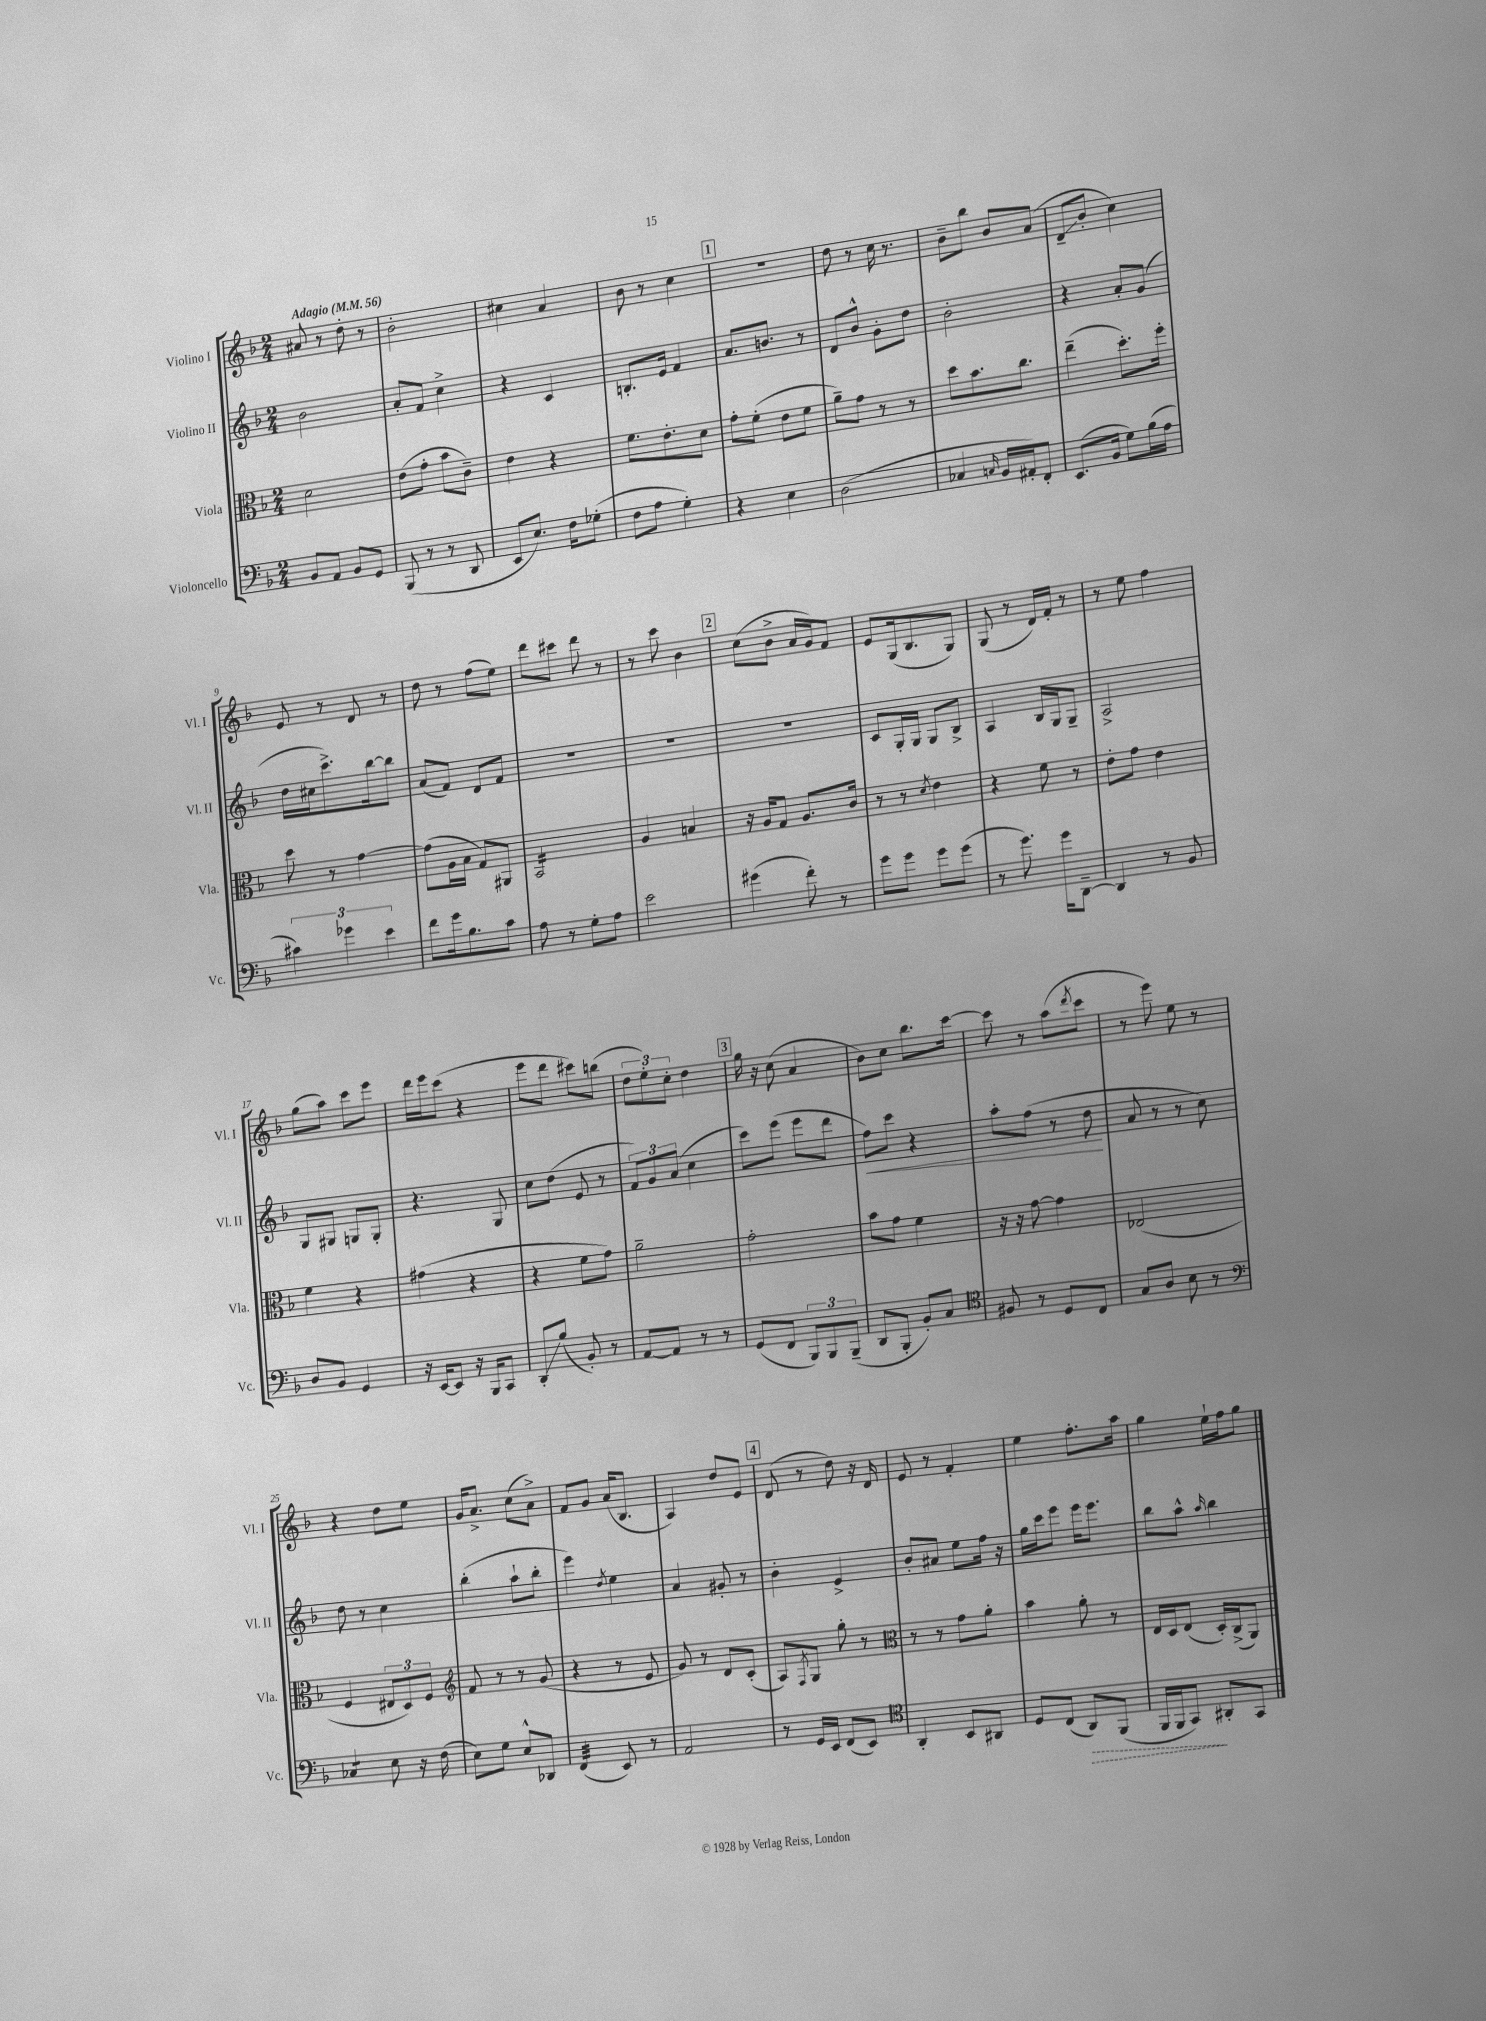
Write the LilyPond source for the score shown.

<<
\new StaffGroup <<
\new Staff = "s0" \with { instrumentName = "Violino I" shortInstrumentName = "Vl. I" } {
    \clef treble \key f \major \numericTimeSignature \time 2/4 \tempo "Adagio" 4 = 56
    ais'8 r8 d''8-. r8 |
    bes'2-. |
    cis''4 a'4 |
    bes'8 r8 c''4 |
    \mark \markup { \box "1" } R2 |
    d''8 r8 c''16 r8. |
    bes'8-- bes''8 bes'8 a'8( |
    d'8--\glissando bes'8-. c''4) |
    e'8 r8 d'8 r8 |
    d''8 r8 f''8( e''8) |
    d'''8 cis'''8 d'''8 r8 |
    r8 c'''8 bes'4 |
    \mark \markup { \box "2" } c''8( bes'8-> a'16 g'16) f'8 |
    e'8 g16( bes8. g8) |
    g8( r8 d'16) f'16-. r8 |
    r8 e''8 f''4 |
    g''8( a''8) c'''8 e'''8 |
    d'''16 e'''16 c'''8( r4 |
    e'''8 d'''8 cis'''8) b''8( |
    \tuplet 3/2 { d''8 e''8-.) c''8-. } d''4 |
    \mark \markup { \box "3" } g''16 r16 c''8( a'4 |
    bes'8) c''8 bes''8. c'''16~ |
    c'''8 r8 a''8( \acciaccatura { d'''8 } c'''8 |
    r8 e'''8) e''8 r8 |
    r4 d''8 e''8 |
    g'16 a'8.-> c''8( a'8->) |
    f'8 g'8 a'16( bes8. |
    a4) d''8 e'8 |
    \mark \markup { \box "4" } d'8( r8 d''8) r16 d'16 |
    e'8 r8 f'4-. |
    e''4 f''8.-. a''16 |
    g''4 e''16-! f''16 g''8 \bar "|." |
}
\new Staff = "s1" \with { instrumentName = "Violino II" shortInstrumentName = "Vl. II" } {
    \clef treble \key f \major \numericTimeSignature \time 2/4
    bes'2 |
    a'8-. f'8 c''4-> |
    r4 c'4 |
    b8.-. e'16 f'4 |
    \mark \markup { \box "1" } a'8. b'8. r8 |
    d'8 bes'8-^ g'8-. d''8 |
    bes'2-. |
    r4 a'8-. g'8( |
    d''16 cis''16 c'''8.->) bes''16~ bes''8 |
    a'8( f'8) d'8 f'8 |
    R2 |
    R2 |
    \mark \markup { \box "2" } R2 |
    c'8 g16-. g16 g8 bes8-> |
    a4 bes16 g16 g8-- |
    a2-> |
    g8 gis8 g8 g8-. |
    r4. g8 |
    c''8 d''8( e'8 r8 |
    \tuplet 3/2 { f'8) g'8 a'8( } c''4 |
    \mark \markup { \box "3" } c'''8) e'''8( e'''8 d'''8 |
    f''8\<) c'''8 r4 |
    a''8-. f''8( r8 d''8\! |
    a'8 r8 r8 c''8) |
    d''8 r8 c''4 |
    bes''4-.( a''8-! bes''8-. |
    e'''4) \acciaccatura { d''8 } e''4 |
    a'4 gis'8-. r8 |
    \mark \markup { \box "4" } bes'4-. e'4-> |
    bes'8-. ais'8 e''8 f''16 r16 |
    g''16 c'''16 e'''8 e'''16 e'''8. |
    bes''8 a''8-^ \grace { a''16 } bes''4 \bar "|." |
}
\new Staff = "s2" \with { instrumentName = "Viola" shortInstrumentName = "Vla." } {
    \clef alto \key f \major \numericTimeSignature \time 2/4
    d'2 |
    e'8( g'8-. bes'8 c'8--) |
    e'4 r4 |
    f'8. e'8.-. d'8 |
    \mark \markup { \box "1" } g'8-. f'8-.( e'8 f'8 |
    a'8--) g'8 r8 r8 |
    d''8 bes'8. c''8. |
    e''4--( d''8.-.) f''16-. |
    d''8 r8 g'4~ |
    g'8( a16 bes16 g8) ais,8 |
    bes,2:16 |
    a4 b4 |
    \mark \markup { \box "2" } r16 a16 g8 a8. c'16 |
    r8 r8 \acciaccatura { d'8 } e'4 |
    r4 f'8 r8 |
    e'8-. g'8 e'4 |
    f'4 r4 |
    gis'4( r4 |
    r4 f'8 g'8) |
    a'2-- |
    \mark \markup { \box "3" } g'2-. |
    bes'8 g'8 f'4 |
    r16 r16 g'8~ g'4 |
    ees2( |
    f4 \tuplet 3/2 { eis8 d8) f8 } |
    \clef treble f'8 r8 r8 g'8( |
    r4 r8 e'8 |
    g'8) r8 d'8 c'8-.( |
    \mark \markup { \box "4" } a8) \acciaccatura { f8 } g8 g''8-. r8 |
    \clef alto r8 r8 g'8 a'8-. |
    bes'4 a'8-. r8 |
    e16 d16 e8( d16-.) c16->( a,8) \bar "|." |
}
\new Staff = "s3" \with { instrumentName = "Violoncello" shortInstrumentName = "Vc." } {
    \clef bass \key f \major \numericTimeSignature \time 2/4
    bes,8 a,8 bes,8 g,8 |
    bes,,8( r8 r8 d,8 |
    e,8 e8.) f16 ges8-.( |
    f8 a8 g4-.) |
    \mark \markup { \box "1" } r4 e4 |
    d2( |
    ces4 \grace { c16 } bes,16 ais,16-.) f,8-. |
    e,8.( bes,16 g8) bes16( a16 |
    \tuplet 3/2 { cis'4) ges'4 e'4 } |
    f'8 g'16 bes8. c'8 |
    a8 r8 g8-. a8 |
    e'2 |
    \mark \markup { \box "2" } gis'4( f'8-.) r8 |
    g'8 g'8 g'8 g'8( |
    r8 g'8.) g'16 d,8~-- |
    d,4 r8 bes,8 |
    d8 bes,8 g,4 |
    r16 e,16~ e,8 r16 bes,,16 c,8 |
    d,8-.\glissando bes8( bes,8-.) r8 |
    a,8~ a,8 r8 r8 |
    \mark \markup { \box "3" } g,8( f,8 \tuplet 3/2 { bes,,8) bes,,8 bes,,8--( } |
    d,8 bes,,8-. bes,8-.) c8 |
    \clef tenor fis8 r8 d8 c8 |
    g8 a8 bes8 r8 |
    \clef bass ces4:8 e8 r16 f16( |
    e8) g8 e8-^ des,8 |
    f,4:32( e,8) r8 |
    a,2 |
    \mark \markup { \box "4" } r8 g,16 e,16 f,8( e,8) |
    \clef tenor a,4-. bes,8 ais,8 |
    d8 c8( \once \override Hairpin.style = #'dashed-line a,8\>) f,8( |
    f,16 f,16 g,8\!) ais,8-. g,8 \bar "|." |
}
>>
>>
